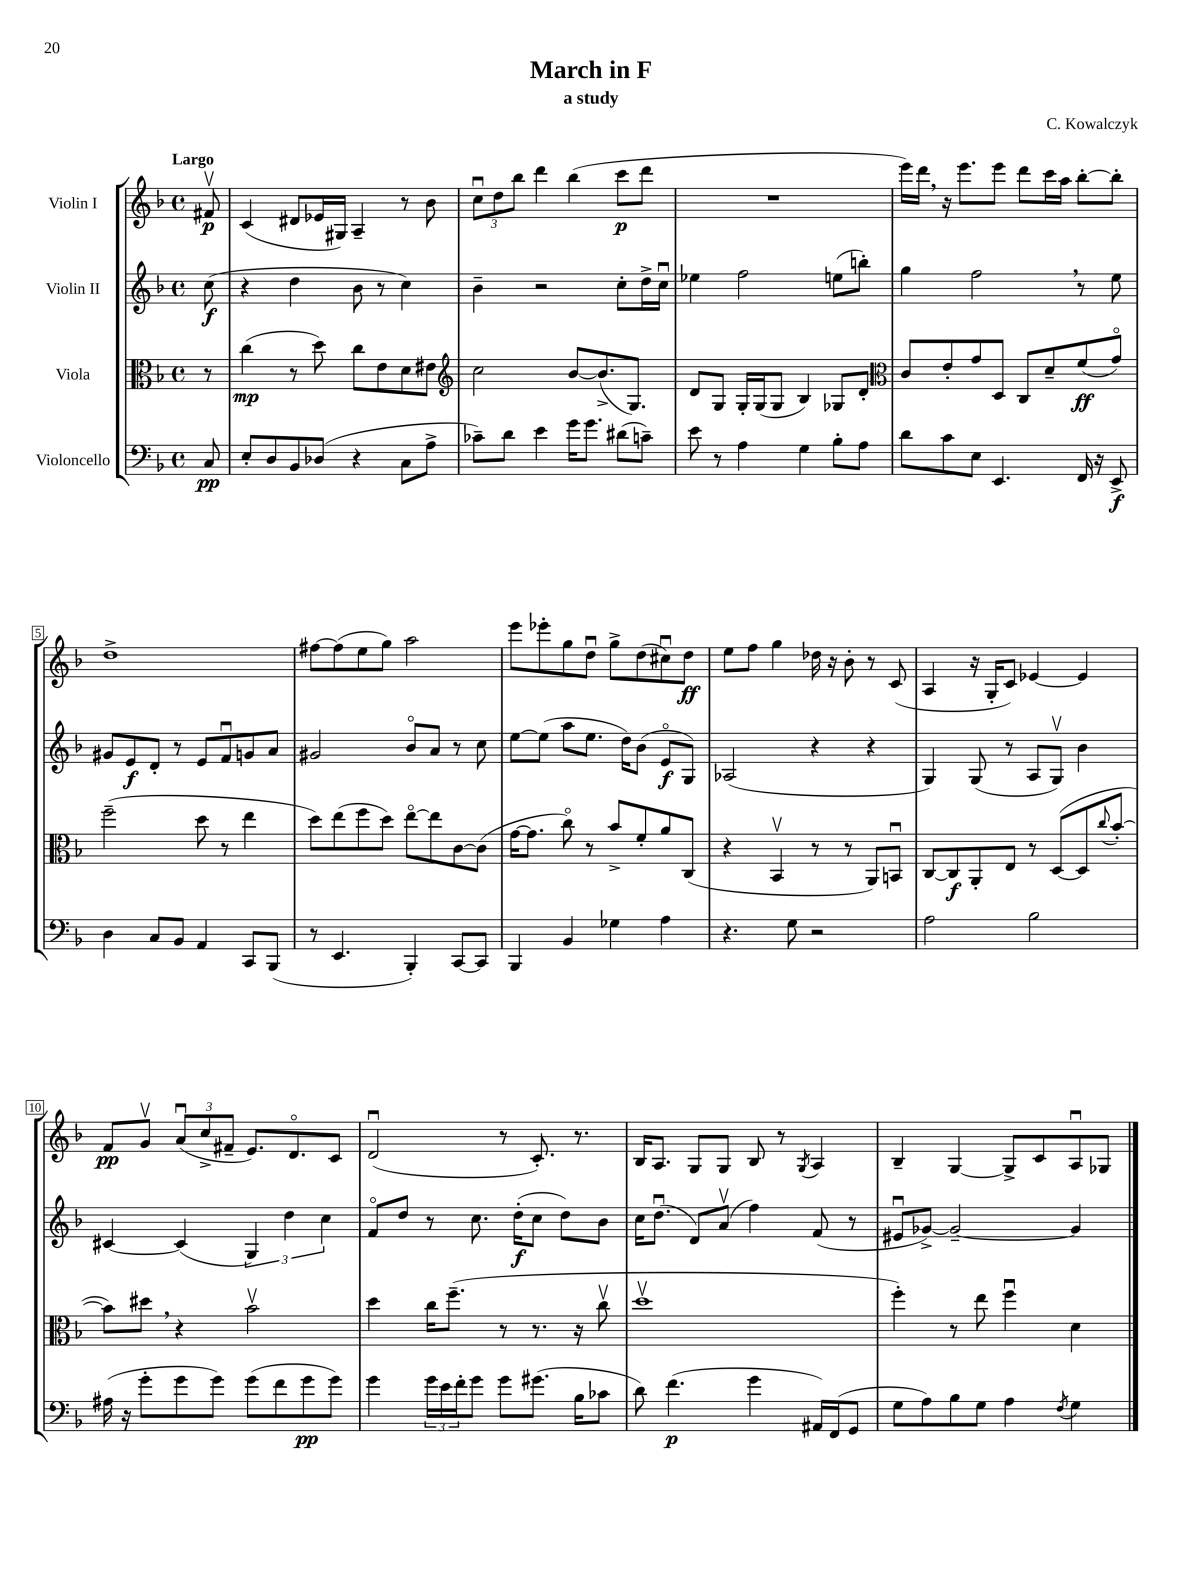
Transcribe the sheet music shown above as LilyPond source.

\header { title = "March in F" composer = "C. Kowalczyk" subtitle = "a study" }
<<
\new StaffGroup <<
\new Staff = "s0" \with { instrumentName = "Violin I" } {
    \clef treble \key f \major \defaultTimeSignature \time 4/4 \partial 8 \tempo "Largo"
    fis'8\upbow\p |
    c'4( dis'8 ees'16 gis16) a4-- r8 bes'8 |
    \tuplet 3/2 { c''8\downbow d''8 bes''8 } d'''4 bes''4( c'''8\p d'''8 |
    R1 |
    e'''16) d'''16 \breathe r16 e'''8. e'''8 d'''8 c'''16 a''16 bes''8~-. bes''8-. |
    d''1-> |
    fis''8~ fis''8( e''8 g''8) a''2 |
    e'''8 ees'''8-. g''8 d''8\downbow g''8-> d''8( cis''8\downbow) d''8\ff |
    e''8 f''8 g''4 des''16 r16 bes'8-. r8 c'8( |
    a4 r16 g16-. c'8) ees'4~ ees'4 |
    f'8\pp g'8\upbow \tuplet 3/2 { a'8\downbow( c''8-> fis'8-- } e'8.) d'8.\flageolet c'8 |
    d'2\downbow( r8 c'8.-.) r8. |
    bes16 a8. g8 g8 bes8 r8 \acciaccatura { g8 } a4 |
    bes4-- g4~ g8-> c'8 a8\downbow ges8 \bar "|." |
}
\new Staff = "s1" \with { instrumentName = "Violin II" } {
    \clef treble \key f \major \defaultTimeSignature \time 4/4 \partial 8
    c''8\f( |
    r4 d''4 bes'8 r8 c''4) |
    bes'4-- r2 c''8-. d''16-> c''16\downbow |
    ees''4 f''2 e''8( b''8-.) |
    g''4 f''2 \breathe r8 e''8 |
    gis'8 e'8\f d'8-. r8 e'8 f'8\downbow g'8 a'8 |
    gis'2 bes'8\flageolet a'8 r8 c''8 |
    e''8~ e''8( a''8 e''8. d''16) bes'8( e'8\flageolet\f g8) |
    aes2( r4 r4 |
    g4) g8( r8 a8 g8\upbow) bes'4 |
    cis'4~ cis'4( \tuplet 3/2 { g4) d''4 c''4 } |
    f'8\flageolet d''8 r8 c''8. d''16-.\f( c''8 d''8) bes'8 |
    c''16 d''8.\downbow( d'8) a'8\upbow( f''4) f'8( r8 |
    eis'8\downbow ges'8~->) ges'2~-- ges'4 \bar "|." |
}
\new Staff = "s2" \with { instrumentName = "Viola" } {
    \clef alto \key f \major \defaultTimeSignature \time 4/4 \partial 8
    r8 |
    c''4\mp( r8 d''8) c''8 e'8 d'8 eis'8 |
    \clef treble c''2 bes'8~ bes'8.->( g8.) |
    d'8 g8 g16-. g16( g8 bes4) ges8 d'8-. |
    \clef alto c'8 e'8-. g'8 d8 c8 d'8-- f'8\ff( g'8\flageolet) |
    f''2--( d''8 r8 e''4 |
    d''8) e''8( f''8 d''8) e''8~\flageolet e''8 c'8~ c'8( |
    g'16~ g'8. c''8\flageolet) r8 bes'8-> f'8-. a'8 c8( |
    r4 bes,4\upbow r8 r8 a,8) b,8\downbow |
    c8~ c8\f a,8-. e8 r8 d8~( d8 \appoggiatura { c''8 } bes'8~-. |
    bes'8) dis''8 \breathe r4 bes'2\upbow |
    d''4 c''16 f''8.--( r8 r8. r16 c''8\upbow |
    d''1\upbow |
    f''4-.) r8 e''8 f''4\downbow d'4 \bar "|." |
}
\new Staff = "s3" \with { instrumentName = "Violoncello" } {
    \clef bass \key f \major \defaultTimeSignature \time 4/4 \partial 8
    c8\pp |
    e8-. d8 bes,8 des8( r4 c8 a8-> |
    ces'8--) d'8 e'4 g'16 g'8. dis'8( c'8--) |
    e'8 r8 a4 g4 bes8-. a8 |
    d'8 c'8 e8 e,4. f,16 r16 e,8->\f |
    d4 c8 bes,8 a,4 c,8 bes,,8( |
    r8 e,4. bes,,4-.) c,8~ c,8 |
    bes,,4 bes,4 ges4 a4 |
    r4. g8 r2 |
    a2 bes2 |
    ais16( r16 g'8-. g'8 g'8) g'8( f'8 g'8\pp g'8) |
    g'4 \tuplet 3/2 { g'16 e'16 f'16-. } g'8 g'8 gis'8.( bes16 ces'8 |
    d'8) f'4.\p( g'4 ais,16) f,16( g,8 |
    g8 a8) bes8 g8 a4 \acciaccatura { f8 } g4 \bar "|." |
}
>>
>>
\layout { \context { \Score \override BarNumber.stencil = #(make-stencil-boxer 0.1 0.3 ly:text-interface::print) } }
